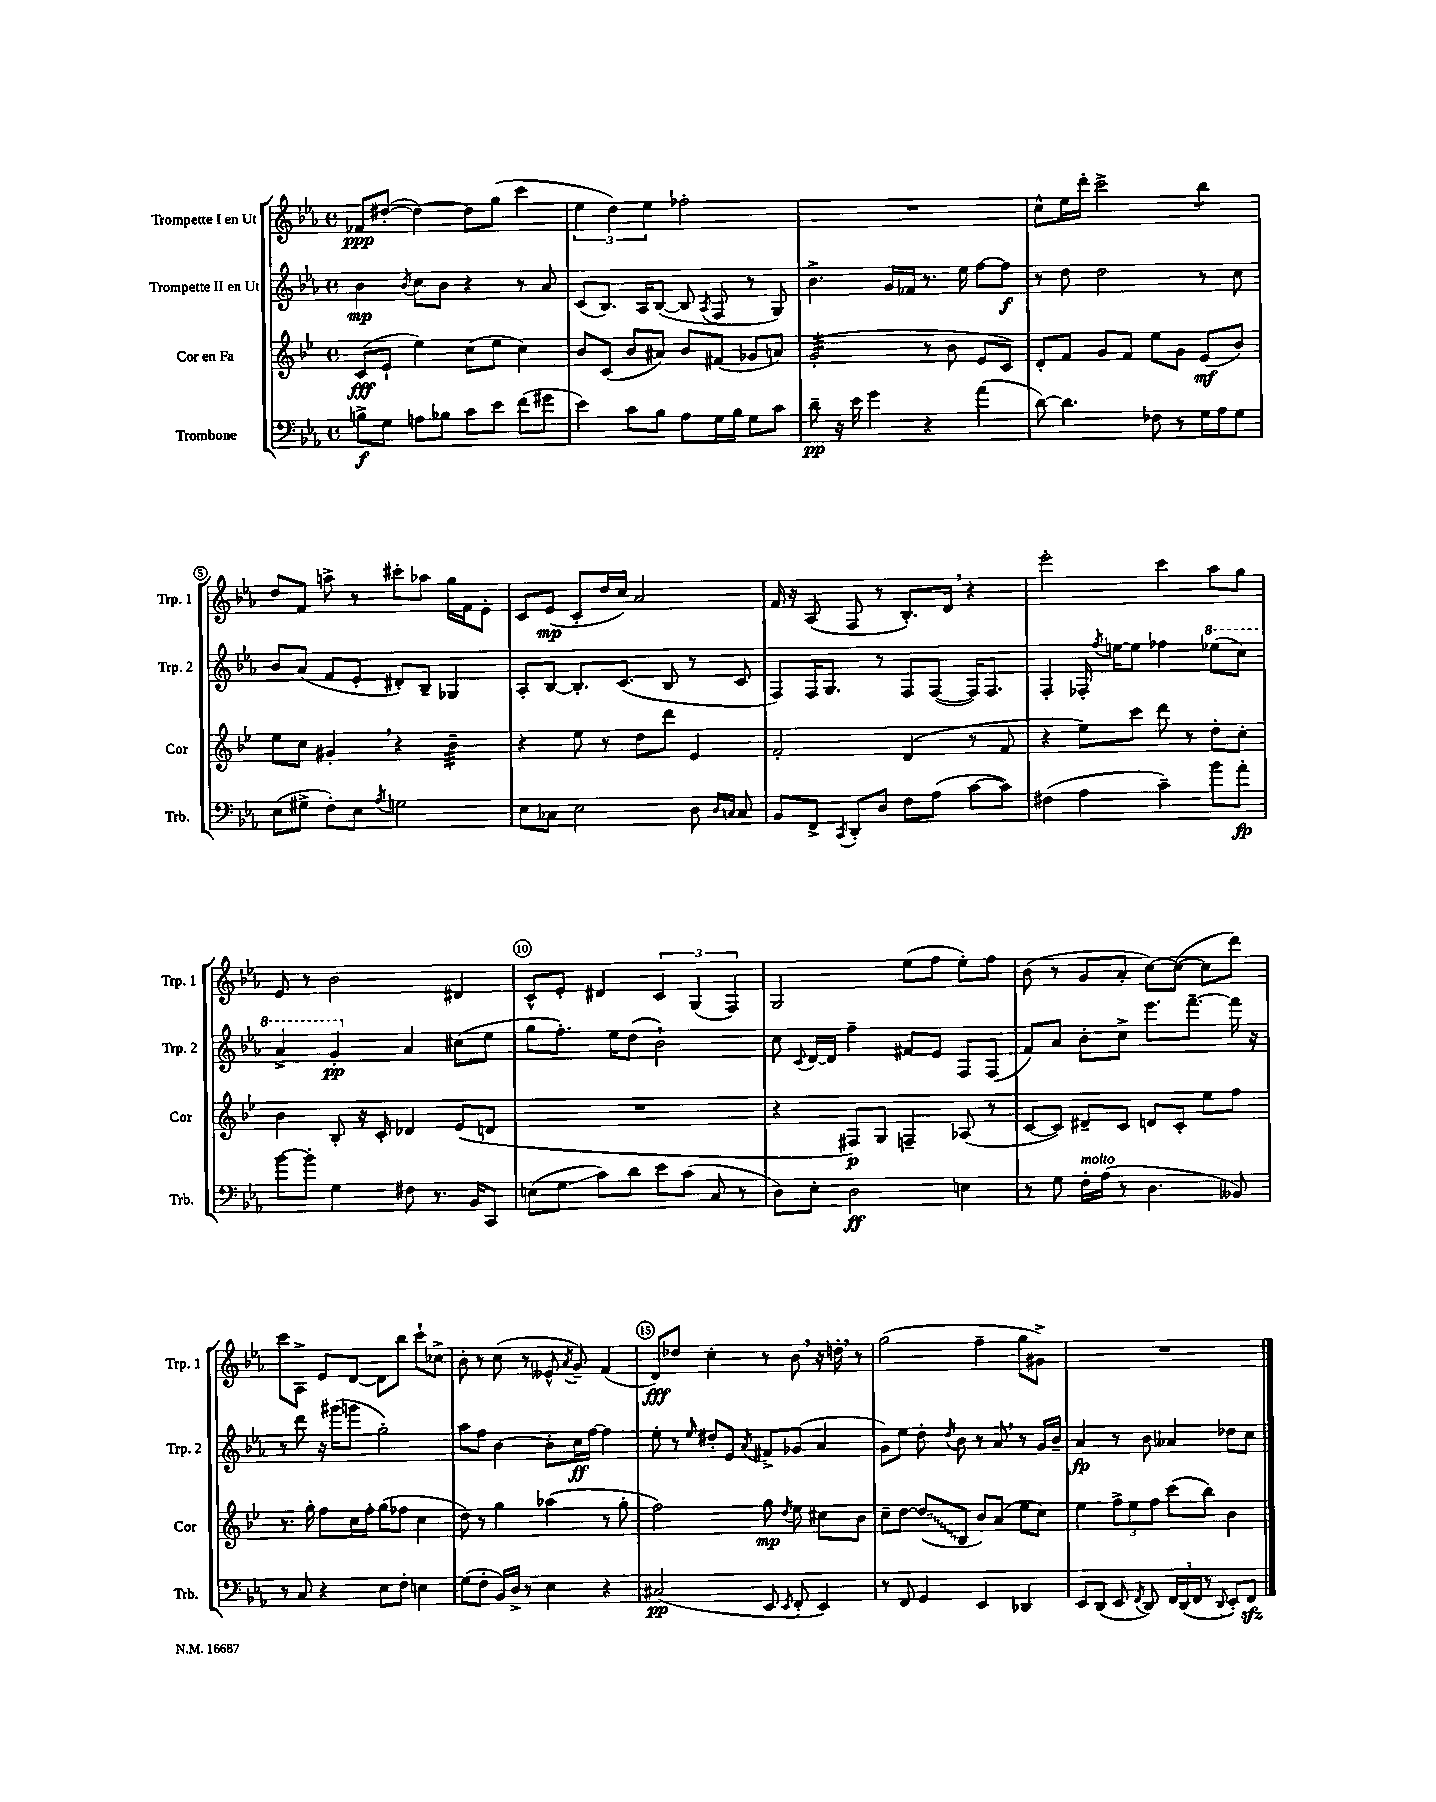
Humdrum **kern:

**kern	**kern	**kern	**kern
*staff4	*staff3	*staff2	*staff1
*clefF4	*clefG2	*clefG2	*clefG2
*k[b-e-a-]	*k[b-e-]	*k[b-e-a-]	*k[b-e-a-]
*M4/4	*M4/4	*M4/4	*M4/4
*met(c)	*met(c)	*met(c)	*met(c)
8B^\L	(8c/L	4b-\	8f-/L
8G\J	8e-`/J	.	([8dd#'/J
.	.	8qb-/	.
8A\L	4ee-\)	8cc\L	4dd#\_)
8B-\J	.	8b-\J	.
8c\L	(8cc\L	4r	8dd#\]L
8e-\J	8ee-\J	.	(8gg\J
(8f\L	4cc\)	8r	4ccc\
8g#\J	.	8a-/	.
=	=	=	=
4e-\)	8b-/L	(8c/L	6ee-\
.	(8c/J	8.B-/J)	.
.	.	.	6dd\)
8c\L	8b-/L	.	.
.	.	16A-/LK	.
.	.	.	6ee-\
8B-\J	8a#/J)	([8B-/J	.
8A-\L	8b-/L	8B-/]	2ff-'\
.	.	8qA-/	.
16G\L	(8f#/J	8F/	.
16B-\JJ	.	.	.
8G\L	8g-/L	8r	.
8c\J	8a/J)	8G/)	.
=	=	=	=
8d~\	(2g'/	4.b-^\	1r
16r	.	.	.
16e-\	.	.	.
4g\	.	.	.
.	.	16g/LL	.
.	.	16f-/JJ	.
4r	8r	8.r	.
.	8b-\	.	.
.	.	16ee-\	.
(4a-\	8e-/L	[8ff\L	.
.	8c/J)	8ff\]J	.
=	=	=	=
[8d\)	8d'/L	8r	8cc^^\L
4.d\]	8f/J	8dd\	16ee-\L
.	.	.	16ddd'\JJ
.	8g/L	2dd\	2ccc^\
.	8f/J	.	.
8F-\	8ee-\L	.	.
8r	8g\J	.	.
16G\LL	(8e-/L	8r	4bb-\
16A-\J	.	.	.
8G\J	8b-/J)	8cc\	.
=	=	=	=
(8E-\L	8ee-\L	8b-/L	8dd/L
8G#^\J	8cc\J	(8a-/J	8f/J
8F'\L)	4g#'/	8f/L	8aa^\
8E-\J	.	8e-'/J	8r
8qA-/	.	.	.
2G\	4r	8d#'/L)	8ccc#'\L
.	.	8B-~/J	8aa-\J
.	4b-~\	4G-/	16gg\LL
.	.	.	16f\J
.	.	.	8e-'\J
=	=	=	=
8E-\L	4r	8A-'/L	8c/L
8C-\J	.	[8B-/J	(8e-/J
2E-\	8ee-\	8.B-'/]L	8c'/L
.	8r	.	16dd/L
.	.	(8.c/J	16cc/JJ)
.	8dd\L	.	2a-/
.	8ddd\J	8B-/	.
8D\	4e-/	8r	.
16qqD/LL	.	.	.
16qqC/JJ	.	.	.
8C/	.	8c/	.
=	=	=	=
8BB-/L	2f'/	8F/L)	16f/
.	.	.	16r
8FF^/J	.	16F/K	(8A-/
.	.	8.G/J	.
8qCC/	.	.	.
8DD'/L	.	.	8F/
8D/J	.	8r	8r
8F\L	(4d/	8F/L	8.B-'/L)
(8A-\J	.	([8F/J	.
.	.	.	16d/Jk
[8c\L	8r	16F/]LK)	4r
.	.	8.F/J	.
8c\]J)	8f/	.	.
=	=	=	=
(4F#\	4r	4F'/	2eee-'\
4A-\	8ee-\L)	16F-'/	.
.	.	8qff/	.
.	.	[16ee\LK	.
.	8ccc\J	8ee\]J	.
4c~\)	8ddd\	4ff-\	4ccc\
.	8r	.	.
8b-\L	8dd'\L	(8eee-\L	8aa-\L
8a-'\J	8cc'\J	8ccc\J)	8gg\J
=	=	=	=
[8b-\L	4b-\	4aa-^/	8e-/
8b-'\]J	.	.	8r
4G\	8B-'/	4gg'/	2b-\
.	16r	.	.
.	16c'/	.	.
8F#\	4d-/	4a-/	.
8.r	.	.	.
.	(8e-/L	(8cc#\L	4d#/
16BB-/LK	.	.	.
8CC/J	8d/J	8ee-\J	.
=	=	=	=
(8E\L	1r	8gg\L	8c^^/L
8G\J	.	8.ff'\J)	8e-'/J
8c\L)	.	.	4d#/
.	.	16ee-\LK	.
8d\J	.	(8dd\J	.
8e-\L	.	2b-`\)	6c/
(8c\J	.	.	.
.	.	.	(6G/
8C/	.	.	.
.	.	.	6F/)
8r	.	.	.
=	=	=	=
8D\L)	4r	8cc\	2G/
.	.	8qqc/	.
8E-'\J	.	[16d/LL	.
.	.	16d/]JJ	.
2D\	8F#/L)	4ff~\	.
.	8G/J	.	.
.	4F~/	8f#/L	(8ee-\L
.	.	8e-/J	8ff\J
4E\	(8A-/	8F/L	8ee-'\L)
.	8r	(8F/J	8ff\J
=	=	=	=
8r	[8c/L	8f/L)	(8b-\
8G\	8c/]J)	8a-/J	8r
16F'\LL	8d#~/L	8b-'\L	8g/L
(16A-\JJ	.	.	.
8r	8c/J	8cc^\J	8a-'/J
4.D\	8d/L	8.eee-\L	[8cc\L)
.	8c'/J	.	(8cc\_J
.	.	[8.fff~\J	.
.	8ee-\L	.	8cc\]L
8BB--/)	8ff\J	16fff\]	8ddd\J)
.	.	16r	.
=	=	=	=
8r	8.r	8r	8ccc\L
8C/	.	8ddd\	8A-^\J
.	16gg'\	.	.
4r	8ff\L	16r	8e-/L
.	.	(16ggg#\LK	.
.	16cc\L	8ggg\J	[8d/J
.	16ff'\JJ	.	.
8E-\L	(8gg\L	2gg'\)	8d\]L
8F'\J	8ff-\J	.	8bb-\J
4E\	4cc\	.	8ccc`\L
.	.	.	8cc-^\J
=	=	=	=
(8G\L	8dd\)	8aa-\L	8b-'\
8F'\J	8r	8ff\J	8r
16BB-/LL)	4gg\	[4b-\	(8cc\
16D^/JJ	.	.	.
8r	.	.	8r
4E-\	(4aa-\	8b-'\]L	8e--^^/
.	.	.	8qa-/
.	.	16cc\L	8g~/)
.	.	[16ff\JJ	.
4r	8r	4ff\]	(4f/
.	8gg'\	.	.
=	=	=	=
(2C#/	2ff\)	8ee-'\	8d/L)
.	.	8r	8dd-/J
.	.	16qqee-/	.
.	.	8dd#'/L	4cc'\
.	.	8e-/J	.
.	.	8qa-/	.
8EE-/	8gg\	8f#^/L	8r
8qEE-/	8qdd/	.	.
8FF'/	8ee-\	(8g-/J	8b-\
4EE-/)	8cc#\L	4a-/	16r
.	.	.	16dd'\
.	8b-\J	.	8r
=	=	=	=
8r	8cc~\L	8g\L)	(2gg\
8FF/	[8dd\J	8ee-\J	.
4GG/	(8dd/]L	8dd'\	.
.	.	8qdd/	.
.	8B-/J	8b-\	.
4EE-/	8b-/L)	8r	4ff~\
.	(8a/J	8a-/	.
4DD-/	8ee-\L	8r	8gg\L
.	8cc\J)	16g/LL	8g#^\J)
.	.	16b-~/JJ	.
=	=	=	=
8EE-/L	4ee-\	4a-/	1r
(8DD/J	.	.	.
8EE-/	12ff^\L	8r	.
.	12ee-\	.	.
8qFF/	.	.	.
8DD/)	.	8b-\	.
.	12ff\J	.	.
24FF/LL	(8ccc\L	4a--/	.
(24DD/	.	.	.
24FF/JJ	.	.	.
8r	8bb-\J)	.	.
8qqDD/	.	.	.
8EE-'/L)	4b-\	8dd-\L	.
8FF/J	.	8cc\J	.
==	==	==	==
*-	*-	*-	*-
